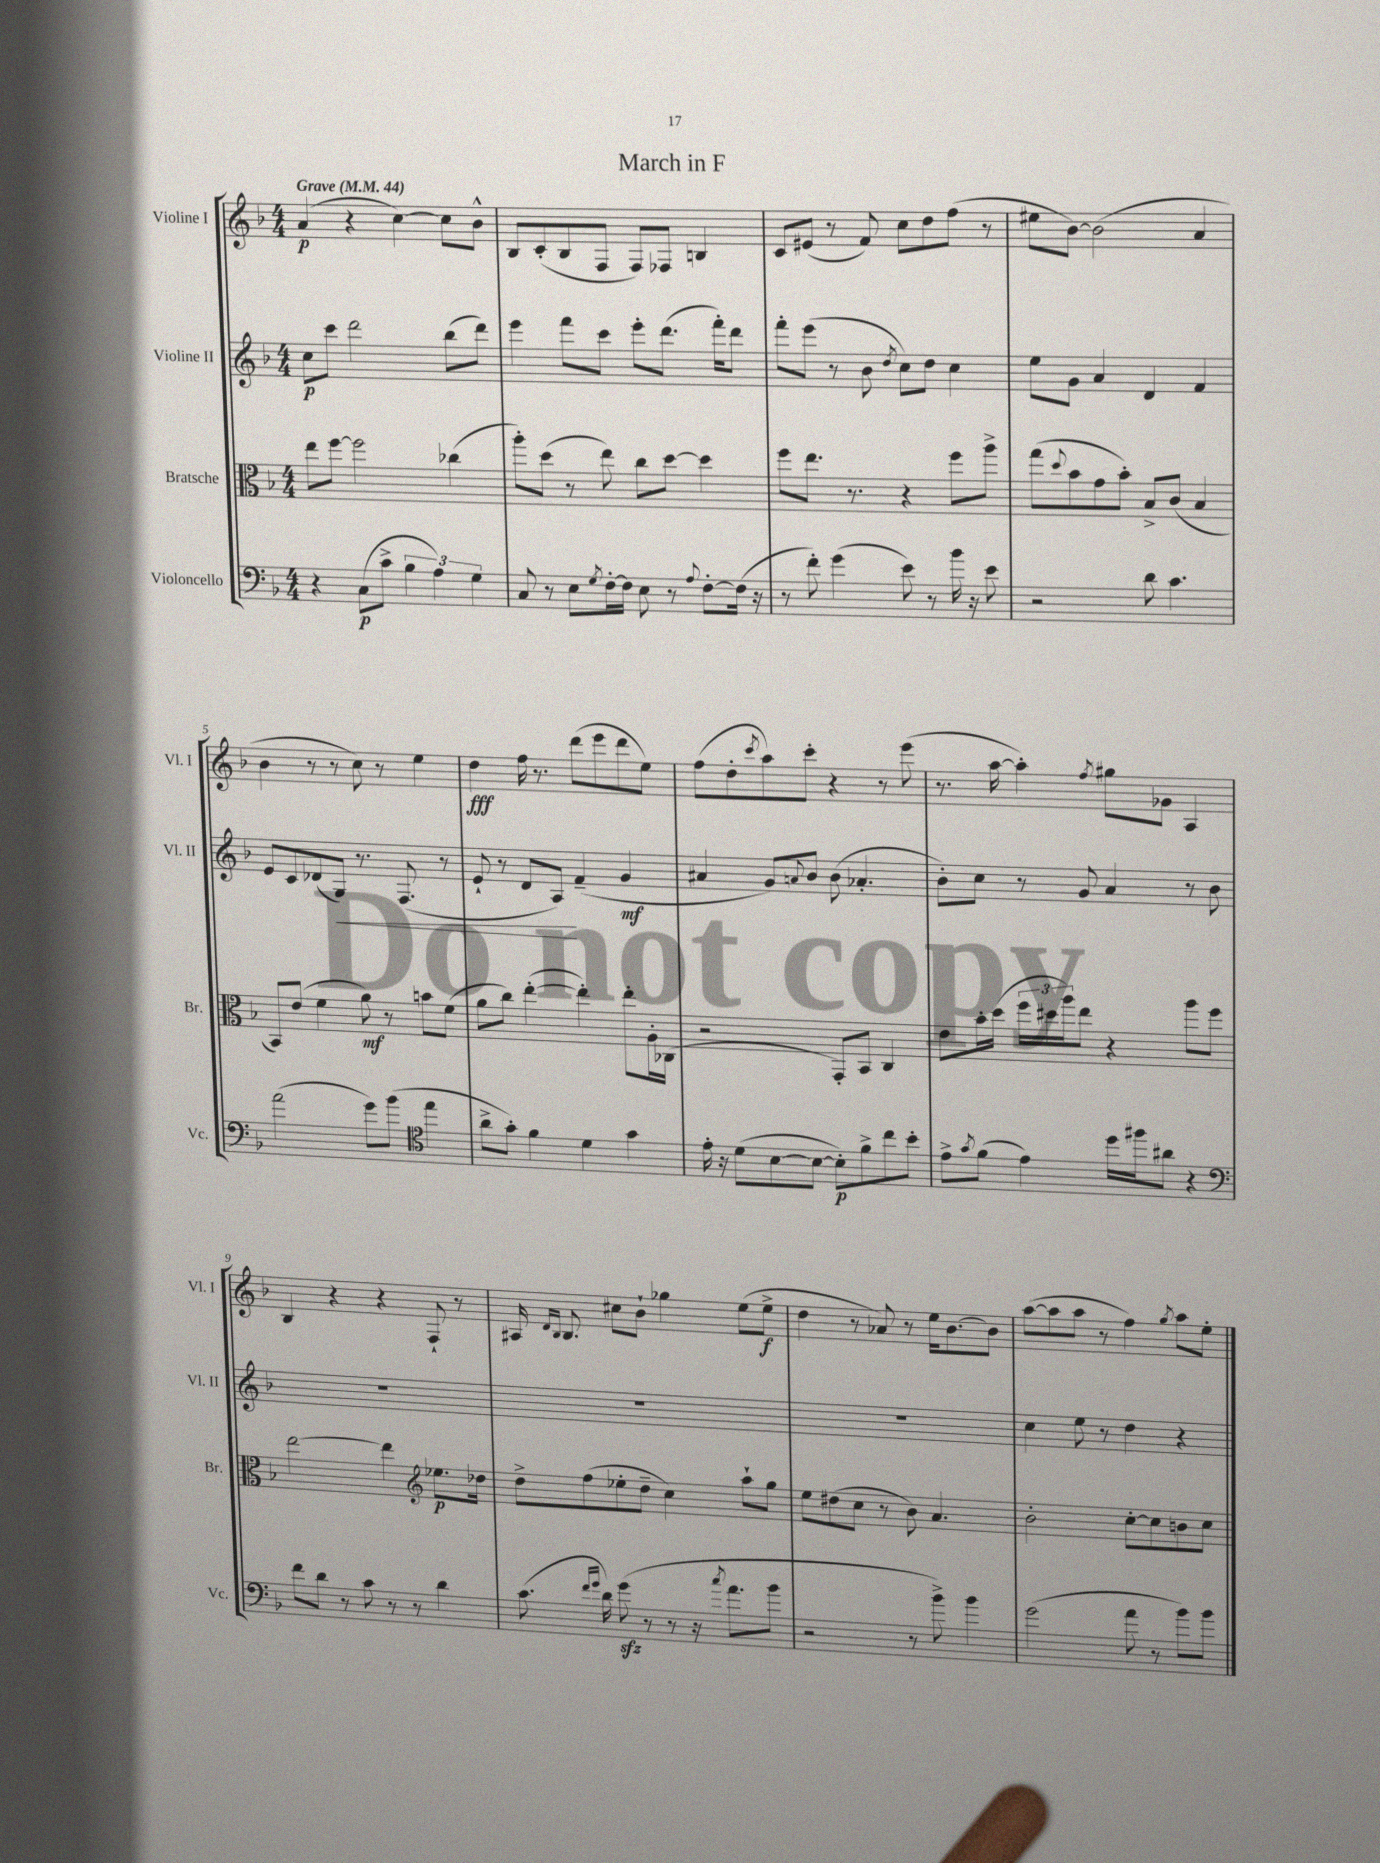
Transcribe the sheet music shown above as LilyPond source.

\header { title = "March in F" }
<<
\new StaffGroup <<
\new Staff = "s0" \with { instrumentName = "Violine I" shortInstrumentName = "Vl. I" } {
    \clef treble \key f \major \numericTimeSignature \time 4/4 \tempo "Grave" 4 = 44
    a'4\p( r4 c''4~) c''8 bes'8-^ |
    bes8 c'8-.( bes8 f8 f8) fes8 b4 |
    c'8 eis'8( r8 f'8) c''8 d''8 f''8( r8 |
    eis''8 bes'8~) bes'2( a'4 |
    bes'4 r8 r8 c''8) r8 e''4 |
    d''4\fff f''16 r8. d'''8( e'''8 d'''8 e''8) |
    f''8( d''8-. \acciaccatura { c'''8 } a''8) c'''8-. r4 r8 e'''8( |
    r8. a''16~ a''4-.) \acciaccatura { f''8 } gis''8 ges'8 a4 |
    bes4 r4 r4 f8-! r8 |
    ais16 \grace { d'16 bes16 } bes8. cis''8 bes'8-! ges''4 e''8( e''8->\f |
    d''4 r8 aes'8) r8 e''16 bes'8.~ bes'8 |
    a''8~( a''8 a''8 r8 f''4) \acciaccatura { g''8 } a''8 e''8-. \bar "|." |
}
\new Staff = "s1" \with { instrumentName = "Violine II" shortInstrumentName = "Vl. II" } {
    \clef treble \key f \major \numericTimeSignature \time 4/4
    c''8\p c'''8 d'''2 bes''8( d'''8) |
    e'''4 f'''8 c'''8 e'''8-. d'''8.( f'''16-.) d'''8 |
    f'''8-. e'''8( r8 bes'8 \acciaccatura { d''8 } c''8) d''8 c''4 |
    e''8 g'8 a'4 d'4 f'4 |
    e'8 c'8 des'8( g8\<) r8. f8.( r8 |
    e'8-! r8 d'8 a8\!) f'4--( g'4\mf |
    ais'4 g'8) \appoggiatura { a'8 } bes'8 bes'8( aes'4.-. |
    bes'8-.) c''8 r8 g'8 a'4 r8 bes'8 |
    R1 |
    R1 |
    R1 |
    c''4 e''8 r8 d''4 r4 \bar "|." |
}
\new Staff = "s2" \with { instrumentName = "Bratsche" shortInstrumentName = "Br." } {
    \clef alto \key f \major \numericTimeSignature \time 4/4
    e''8 f''8~ f''2 ces''4( |
    a''8-.) d''8( r8 e''8) c''8 d''8~ d''4 |
    f''8 e''8. r8. r4 f''8 a''8-> |
    g''8( \appoggiatura { d''8 } bes'8 g'8 bes'8-.) bes8-> c'8( bes4 |
    bes,8) e'8( f'4 a'8\mf) r8 b'8 f'8( |
    a'8 c''8) e''4~-.( e''4-.) e''8-. a16-. ces16( |
    r2 g,8-.) bes,8 c4 |
    e'8 bes'16-. d''16( \tuplet 3/2 { f''16 dis''16 a''16) } e''8 r4 a''8 f''8 |
    e''2~ e''4 \clef treble ees''8.\p des''16 |
    d''8-> f''8( ees''8-. d''8-- c''4) a''8-! g''8 |
    e''8 dis''8( c''8 r8 bes'8) a'4. |
    bes'2-. c''8~-. c''8 b'8 c''8 \bar "|." |
}
\new Staff = "s3" \with { instrumentName = "Violoncello" shortInstrumentName = "Vc." } {
    \clef bass \key f \major \numericTimeSignature \time 4/4
    r4 c8\p( c'8-> \tuplet 3/2 { bes4 a4) g4 } |
    c8 r8 e8 \acciaccatura { g8 } f16~-. f16 e8 r8 \appoggiatura { a8 } f8~-. f16( r16 |
    r8 f'8-.) g'4( e'8) r8 bes'16 r16 e'8 |
    r2 d'8 c'4. |
    a'2( g'8) bes'8( \clef tenor e''4 |
    a'8-> g'8-.) f'4 d'4 g'4 |
    e'16-. r16 d'8( bes8~ bes8~ bes8-.\p) f'8-> c''8 bes'8-. |
    e'8-> \acciaccatura { g'8 } f'8( e'4) d''16 fis''16 ais'8 r4 |
    \clef bass f'8 d'8 r8 c'8 r8 r8 d'4 |
    c'8.( \grace { f'16 g'16 } d'16) g'8\sfz( r8 r8 r16 \acciaccatura { c''8 } a'8. bes'8 |
    r2 r8 bes'8->) bes'4 |
    g'2( a'8 r8 bes'8) bes'8 \bar "|." |
}
>>
>>
